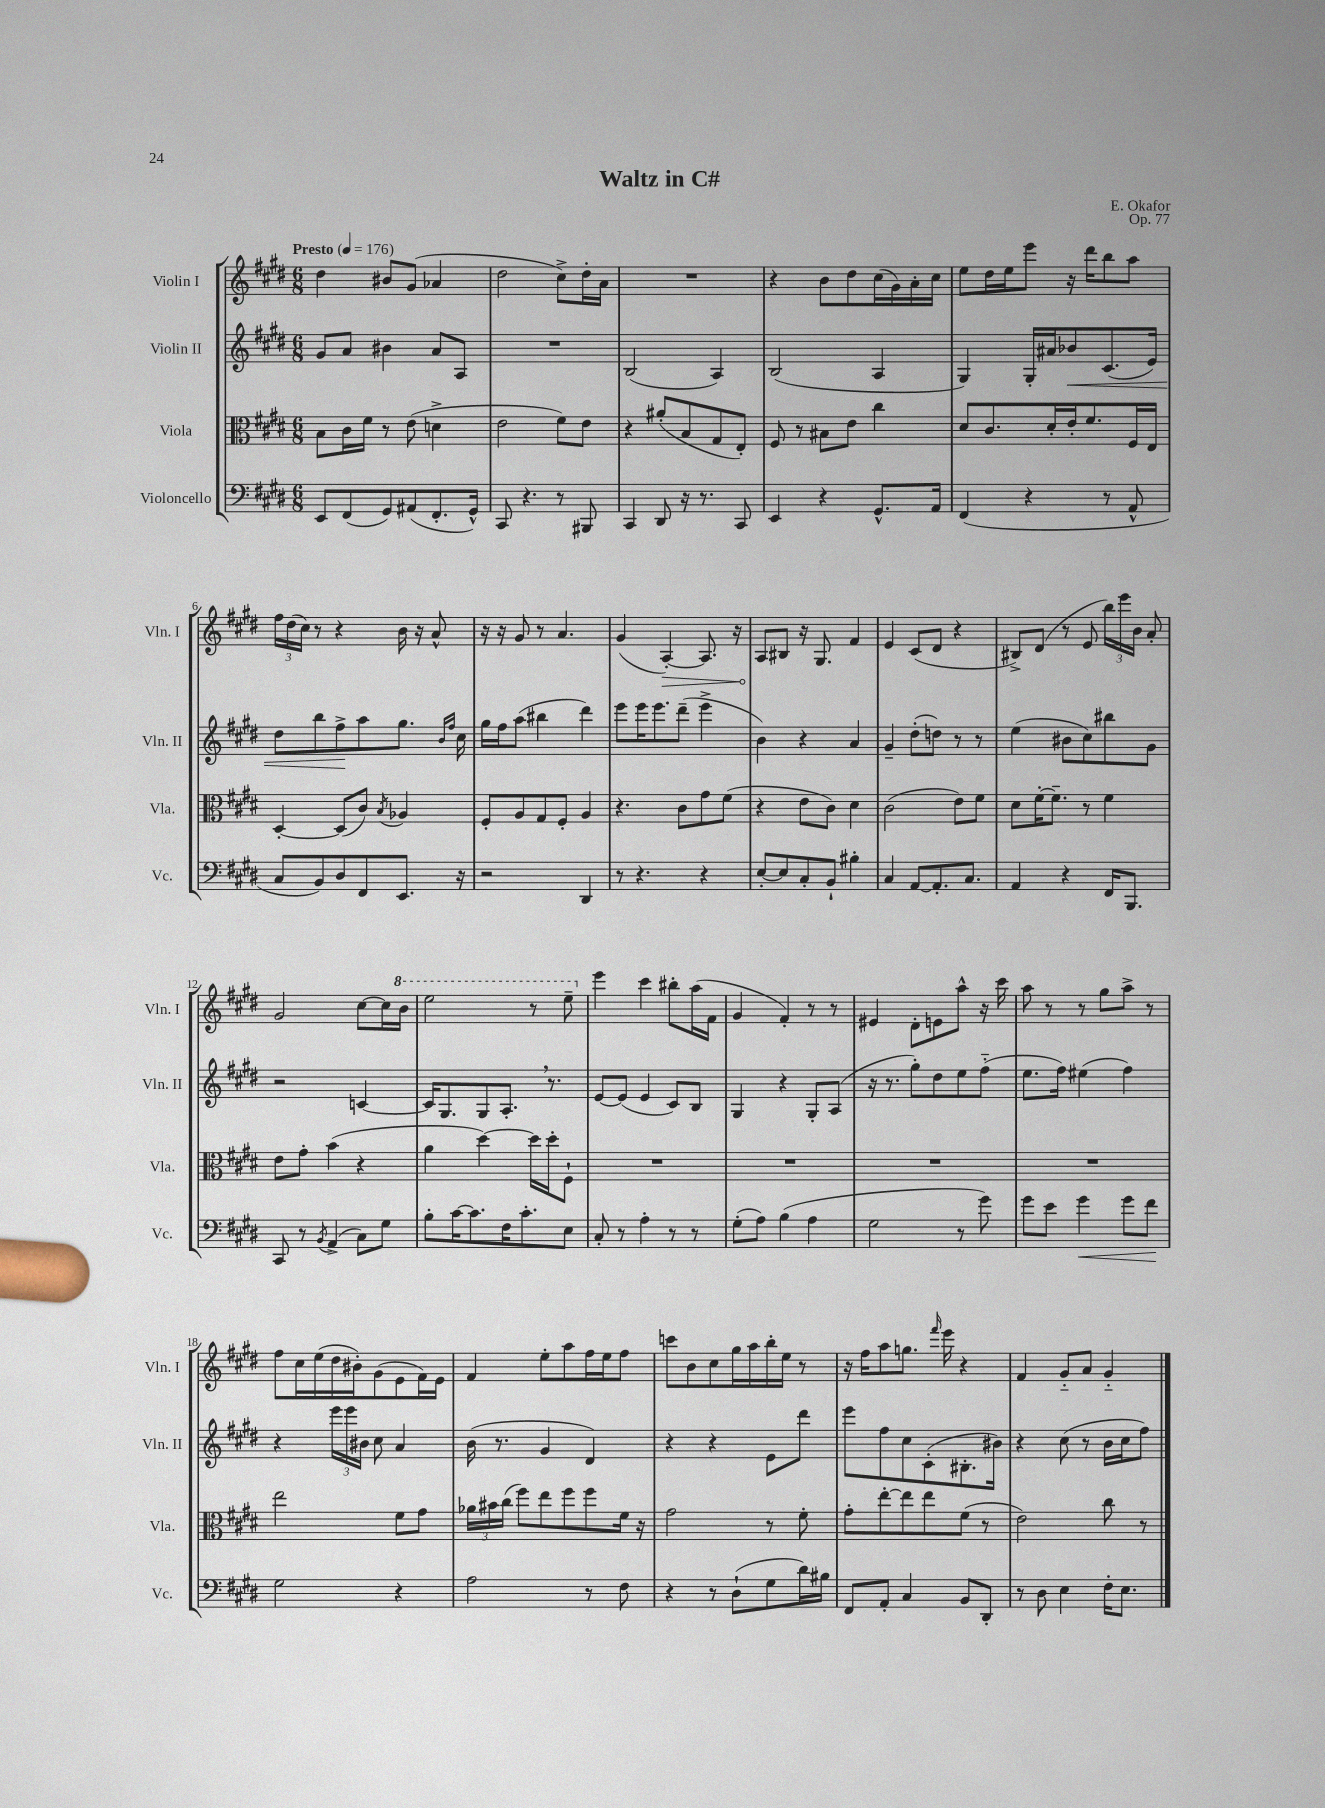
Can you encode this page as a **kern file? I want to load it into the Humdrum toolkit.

**kern	**kern	**kern	**kern
*staff4	*staff3	*staff2	*staff1
*clefF4	*clefC3	*clefG2	*clefG2
*k[f#c#g#d#]	*k[f#c#g#d#]	*k[f#c#g#d#]	*k[f#c#g#d#]
*M6/8	*M6/8	*M6/8	*M6/8
*MM176	*MM176	*MM176	*MM176
8EE	8B	8g#	4dd#
(8FF#	16c#	8a	.
.	16f#	.	.
8GG#)	8r	4b#	8b#
(8AA#	(8e	.	(8g#
8.FF#'	4d^	8a	4a-
.	.	8A	.
16GG#^^)	.	.	.
=	=	=	=
8CC#	2e	2.r	2dd#
4.r	.	.	.
8r	8f#)	.	8cc#^)
8BBB#	8e	.	16dd#'
.	.	.	16a
=	=	=	=
4CC#	4r	(2B	2.r
8DD#	(8a#'	.	.
16r	8B	.	.
8.r	.	.	.
.	8G#	4A)	.
8CC#	8E')	.	.
=	=	=	=
4EE	8F#	(2B	4r
.	8r	.	.
4r	8B#	.	8b
.	8e	.	8dd#
8.GG#^^	4cc#	4A	(16cc#
.	.	.	16g#)
.	.	.	16a'
16AA	.	.	16cc#
=	=	=	=
(4FF#	8d#	4G#)	8ee
.	8.c#	.	16dd#
.	.	.	16ee
4r	.	16G#'	8eee
.	16d#'	16a#	.
.	16e'	8b-	16r
.	8.f#	.	16ddd#
8r	.	(8.c#	8bb
8AA^^	16F#	.	8aa
.	16E	16e)	.
=	=	=	=
8C#	[4D#'	8dd#	24ff#
.	.	.	(24dd#
.	.	.	24cc#)
8BB)	.	8bb	8r
8D#	(8D#]	8ff#^	4r
8FF#	8c#)	8aa	.
.	8qB	.	.
8.EE	4A-	8.gg#	16b
.	.	.	16r
.	.	.	8a^^
.	.	16qqb	.
.	.	16qqff#	.
16r	.	16cc#	.
=	=	=	=
2r	8F#'	16gg#	16r
.	.	16ff#	16r
.	8A	(8aa	8g#
.	8G#	4bb#	8r
.	8F#'	.	4.a
4DD#	4A	4ddd#)	.
=	=	=	=
8r	4.r	8eee	(4g#
4.r	.	16eee	.
.	.	8.eee	.
.	.	.	[4A')
.	8c#	(8ddd#~	.
4r	8g#	4eee^	8.A]
.	(8f#	.	.
.	.	.	16r
=	=	=	=
[8E'	4r	4b)	8A
8E]	.	.	8B#
8C#'	8e	4r	16r
.	.	.	8.G#
8BB`	8c#)	.	.
4B#'	4d#	4a	4f#
=	=	=	=
4C#	(2c#	4g#~	4e
[8AA	.	(8dd#'	(8c#
8.AA']	.	8dd)	8d#
.	8e)	8r	4r
8.C#	.	.	.
.	8f#	8r	.
=	=	=	=
4AA	8d#	(4ee	8B#^)
.	[16f#'	.	(8d#
.	8.f#~]	.	.
4r	.	8b#	8r
.	8r	8cc#)	8e
16FF#	4f#	8bb#	24bb)
.	.	.	24eee
8.BBB	.	.	.
.	.	.	24b
.	.	8g#	8a'
=	=	=	=
8CC#	8e	2r	2g#
8r	8g#'	.	.
8qBB	.	.	.
(4AA^	(4b	.	.
8C#)	4r	[4c	[8cc#
8G#	.	.	16cc#]
.	.	.	16bb
=	=	=	=
8B'	4a	16c]	2eee
.	.	8.G#	.
[16c#	.	.	.
8.c#]	.	.	.
.	[4dd#)	8G#	.
16F#	.	8.A'	.
8.c#'	.	.	.
.	16dd#]	.	8r
.	16dd#'	8.r	.
8E	8F#`	.	8eee~
=	=	=	=
8C#'	2.r	[8e	4eee
8r	.	(8e]	.
4A'	.	4e	4ccc#
8r	.	8c#)	8bb#'
8r	.	8B	(16aa
.	.	.	16f#
=	=	=	=
(8G#'	2.r	4G#	4g#
8A)	.	.	.
(4B	.	4r	4f#')
4A	.	8G#'	8r
.	.	(8A	8r
=	=	=	=
2G#	2.r	16r	4e#
.	.	8.r	.
.	.	8gg#')	8d#'
.	.	8dd#	8e
8r	.	8ee	8aa^^
8g#)	.	(8ff#'~	16r
.	.	.	16ccc#
=	=	=	=
8g#	2.r	8.ee	8aa
8e	.	.	8r
.	.	16ff#)	.
4g#	.	(4ee#	8r
.	.	.	8gg#
8g#	.	4ff#)	8aa^
8f#	.	.	8r
=	=	=	=
2G#	2ee	4r	8ff#
.	.	.	16cc#
.	.	.	(16ee
.	.	24eee	16dd#
.	.	24eee	.
.	.	.	16b#')
.	.	24b#	.
.	.	8cc#	(8g#
4r	8f#	4a	8e
.	8g#	.	16f#)
.	.	.	16e
=	=	=	=
2A	24a-	(16b	4f#
.	24b#	.	.
.	.	8.r	.
.	(24cc#	.	.
.	8ff#)	.	.
.	8ee	4g#	8ee'
.	8ff#	.	8aa
8r	8ff#	4d#)	16ff#
.	.	.	16ee
8F#	16f#	.	8ff#
.	16r	.	.
=	=	=	=
4r	2g#	4r	8ccc
.	.	.	8b
8r	.	4r	8cc#
(8D#`	.	.	16gg#
.	.	.	16aa
8G#	8r	8e	16bb'
.	.	.	16ee
16d#)	8f#'	8ddd#	8r
16B#	.	.	.
=	=	=	=
8FF#	8g#'	8eee	16r
.	.	.	16ff#
8AA'	[8ee'	8ff#	8aa
4C#	8ee]	8cc#	8.gg
.	8ee	(8c#'	.
.	.	.	16qqfff#
.	.	.	16eee
8BB	(8f#	8.B#'	4r
8DD#'	8r	.	.
.	.	16b#)	.
=	=	=	=
8r	2e)	4r	4f#
8D#	.	.	.
4E	.	(8cc#	8g#'~
.	.	8r	8a
16F#'	8cc#	16b	4g#'~
8.E	.	16cc#	.
.	8r	8ff#)	.
==	==	==	==
*-	*-	*-	*-
